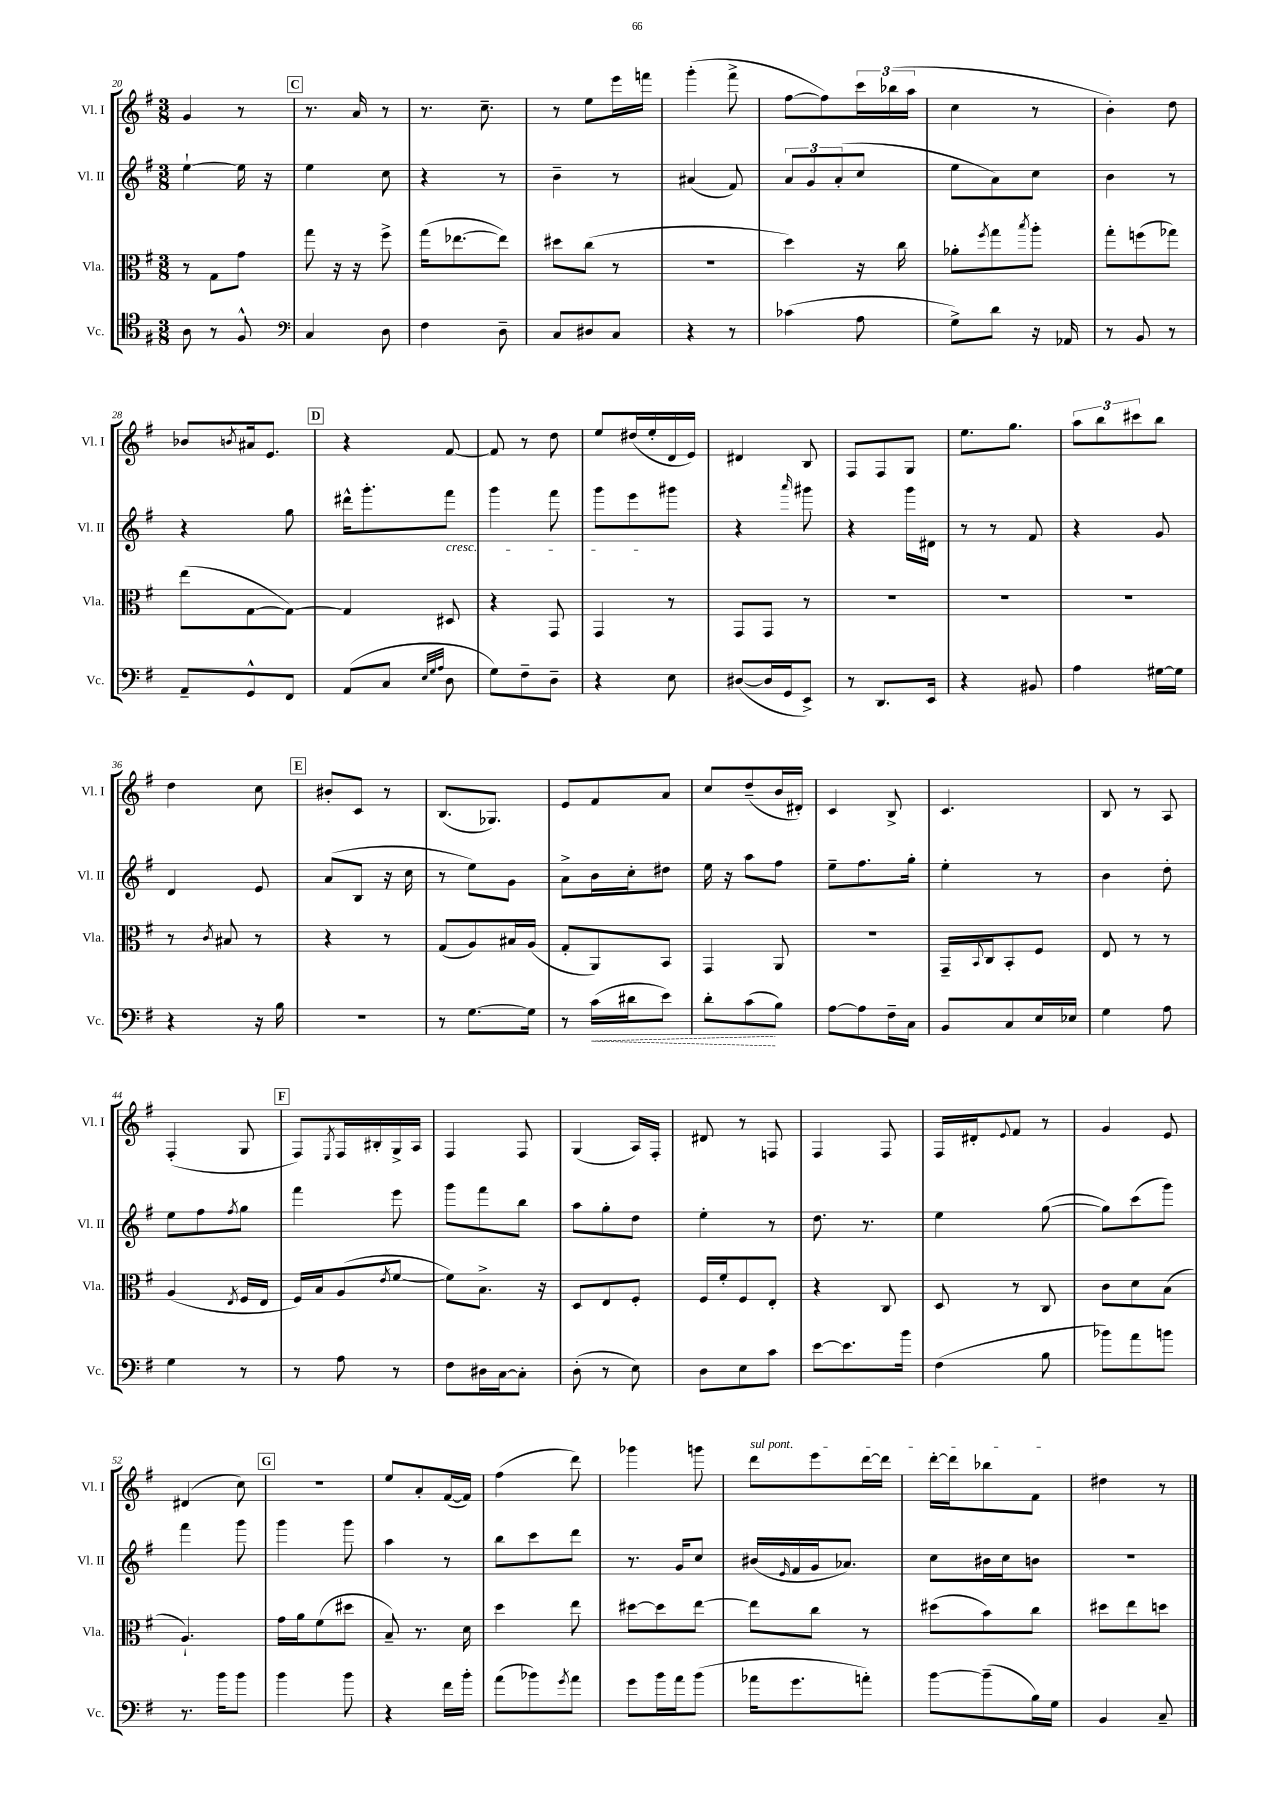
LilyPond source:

<<
\new StaffGroup <<
\new Staff = "s0" \with { instrumentName = "Vl. I" shortInstrumentName = "Vl. I" } {
    \clef treble \key g \major \numericTimeSignature \time 3/8
    g'4 r8 |
    \mark \markup { \box "C" } r8. a'16 r8 |
    r8. c''8.-- |
    r8 e''8 e'''16 f'''16 |
    g'''4-.( fis'''8-> |
    fis''8~ fis''8) \tuplet 3/2 { c'''16 bes''16( a''16 } |
    c''4 r8 |
    b'4-.) d''8 |
    bes'8 \acciaccatura { b'8 } ais'16 e'8. |
    \mark \markup { \box "D" } r4 fis'8~ |
    fis'8 r8 d''8 |
    e''8 dis''16( e''16-. d'16 e'16) |
    dis'4 b8 |
    fis8 fis8 g8 |
    e''8. g''8. |
    \tuplet 3/2 { a''8 b''8 cis'''8 } b''8 |
    d''4 c''8 |
    \mark \markup { \box "E" } bis'8-. c'8 r8 |
    b8.( ges8.) |
    e'8 fis'8 a'8 |
    c''8 d''8--( b'16 dis'16-.) |
    c'4 b8-> |
    c'4. |
    b8 r8 a8 |
    fis4-.( g8 |
    \mark \markup { \box "F" } fis8) \acciaccatura { e8 } fis16 bis16-. g16-> a16 |
    fis4 fis8 |
    g4( a16) fis16-. |
    dis'8 r8 f8 |
    fis4 fis8 |
    fis16 dis'16-. \appoggiatura { e'8 } fis'8 r8 |
    g'4 e'8 |
    dis'4( c''8) |
    \mark \markup { \box "G" } R4. |
    e''8 a'8-. fis'16~( fis'16) |
    fis''4( d'''8) |
    ges'''4 g'''8 |
    \once \override TextSpanner.bound-details.left.text = \markup { \italic "sul pont." } d'''8\startTextSpan e'''8 d'''16~ d'''16 |
    d'''16~-. d'''16 bes''8 fis'8\stopTextSpan |
    dis''4 r8 \bar "|." |
}
\new Staff = "s1" \with { instrumentName = "Vl. II" shortInstrumentName = "Vl. II" } {
    \clef treble \key g \major \numericTimeSignature \time 3/8
    e''4~-! e''16 r16 |
    \mark \markup { \box "C" } e''4 c''8 |
    r4 r8 |
    b'4-- r8 |
    ais'4( fis'8) |
    \tuplet 3/2 { a'8 g'8 a'8-.( } c''8 |
    e''8 a'8) c''8 |
    b'4 r8 |
    r4 g''8 |
    \mark \markup { \box "D" } dis'''16-^ g'''8.-. fis'''8\cresc |
    g'''4 fis'''8 |
    g'''8 e'''8\! gis'''8 |
    r4 \grace { a'''16 } gis'''8 |
    r4 g'''16 dis'16 |
    r8 r8 fis'8 |
    r4 g'8 |
    d'4 e'8 |
    \mark \markup { \box "E" } a'8( b8 r16 c''16 |
    r8 e''8) g'8 |
    a'8-> b'16 c''16-. dis''8 |
    e''16 r16 a''8 fis''8 |
    e''8-- fis''8. g''16-. |
    e''4-. r8 |
    b'4 d''8-. |
    e''8 fis''8 \acciaccatura { fis''8 } g''8 |
    \mark \markup { \box "F" } fis'''4 e'''8 |
    g'''8 fis'''8 b''8 |
    a''8 g''8-. d''8 |
    e''4-. r8 |
    d''8. r8. |
    e''4 g''8~( |
    g''8) c'''8( g'''8) |
    fis'''4 g'''8 |
    \mark \markup { \box "G" } g'''4 g'''8 |
    a''4 r8 |
    b''8 c'''8 d'''8 |
    r8. g'16 c''8 |
    bis'16( \grace { e'16 } fis'16 g'16 aes'8.) |
    c''8 bis'16 c''16 b'8 |
    R4. \bar "|." |
}
\new Staff = "s2" \with { instrumentName = "Vla." shortInstrumentName = "Vla." } {
    \clef alto \key g \major \numericTimeSignature \time 3/8
    r8 g8 g'8 |
    \mark \markup { \box "C" } g''8 r16 r16 fis''8-> |
    g''16( ees''8.~ ees''8) |
    dis''8 c''8( r8 |
    R4. |
    d''4) r16 c''16 |
    aes'8-. \acciaccatura { fis''8 } g''8 \acciaccatura { b''8 } a''8-. |
    g''8-. f''8( ges''8) |
    e''8( g8~ g8~) |
    \mark \markup { \box "D" } g4 dis8 |
    r4 g,8 |
    g,4 r8 |
    g,8 g,8 r8 |
    R4. |
    R4. |
    R4. |
    r8 \acciaccatura { c'8 } bis8 r8 |
    \mark \markup { \box "E" } r4 r8 |
    g8( a8) bis16 a16( |
    g8-. a,8) b,8 |
    g,4 a,8 |
    R4. |
    g,16-- \appoggiatura { b,8 } c16 b,8-. fis8 |
    e8 r8 r8 |
    a4( \acciaccatura { e8 } fis16 e16 |
    \mark \markup { \box "F" } fis16) b16 a8( \acciaccatura { e'8 } fis'8~ |
    fis'8) b8.-> r16 |
    d8 e8 fis8-. |
    fis16 fis'16-. fis8 e8-. |
    r4 c8 |
    d8 r8 c8 |
    c'8 d'8 b8( |
    a4.-!) |
    \mark \markup { \box "G" } g'16 a'16 fis'8( dis''8 |
    b8--) r8. d'16 |
    d''4 e''8 |
    dis''8~ dis''8 e''8~ |
    e''8 c''8 r8 |
    dis''8( b'8) c''8 |
    dis''8 e''8 d''8 \bar "|." |
}
\new Staff = "s3" \with { instrumentName = "Vc." shortInstrumentName = "Vc." } {
    \clef tenor \key g \major \numericTimeSignature \time 3/8
    a8 r8 fis8-^ |
    \mark \markup { \box "C" } \clef bass c4 d8 |
    fis4 d8-- |
    c8 dis8 c8 |
    r4 r8 |
    ces'4( a8 |
    g8->) d'8 r16 aes,16 |
    r8 b,8 r8 |
    a,8-- g,8-^ fis,8 |
    \mark \markup { \box "D" } a,8( c8 \grace { e32 g32 a32 } d8 |
    g8) fis8-- d8-- |
    r4 e8 |
    dis8~( dis16 g,16 e,8->) |
    r8 d,8. e,16 |
    r4 bis,8 |
    a4 gis16~ gis16 |
    r4 r16 b16 |
    \mark \markup { \box "E" } R4. |
    r8 g8.~ g16 |
    r8 \once \override Hairpin.style = #'dashed-line c'16\<( dis'16 e'8) |
    d'8-. c'8\!( b8) |
    a8~ a8 fis16-- c16 |
    b,8 c8 e16 ees16 |
    g4 a8 |
    g4 r8 |
    \mark \markup { \box "F" } r8 a8 r8 |
    fis8 dis16 c16~ c8-. |
    d8-.( r8 e8) |
    d8 e8 c'8 |
    e'8~ e'8. b'16 |
    fis4( b8 |
    bes'8) a'8 b'8 |
    r8. b'16 b'8 |
    \mark \markup { \box "G" } b'4 b'8 |
    r4 fis'16 b'16-. |
    a'8( bes'8) \acciaccatura { g'8 } a'8 |
    g'8 b'16 a'16 b'8( |
    aes'16 g'8. a'8-.) |
    b'8~ b'8--( b16) g16 |
    b,4 c8-- \bar "|." |
}
>>
>>
\layout { \context { \Score currentBarNumber = #20 } }
